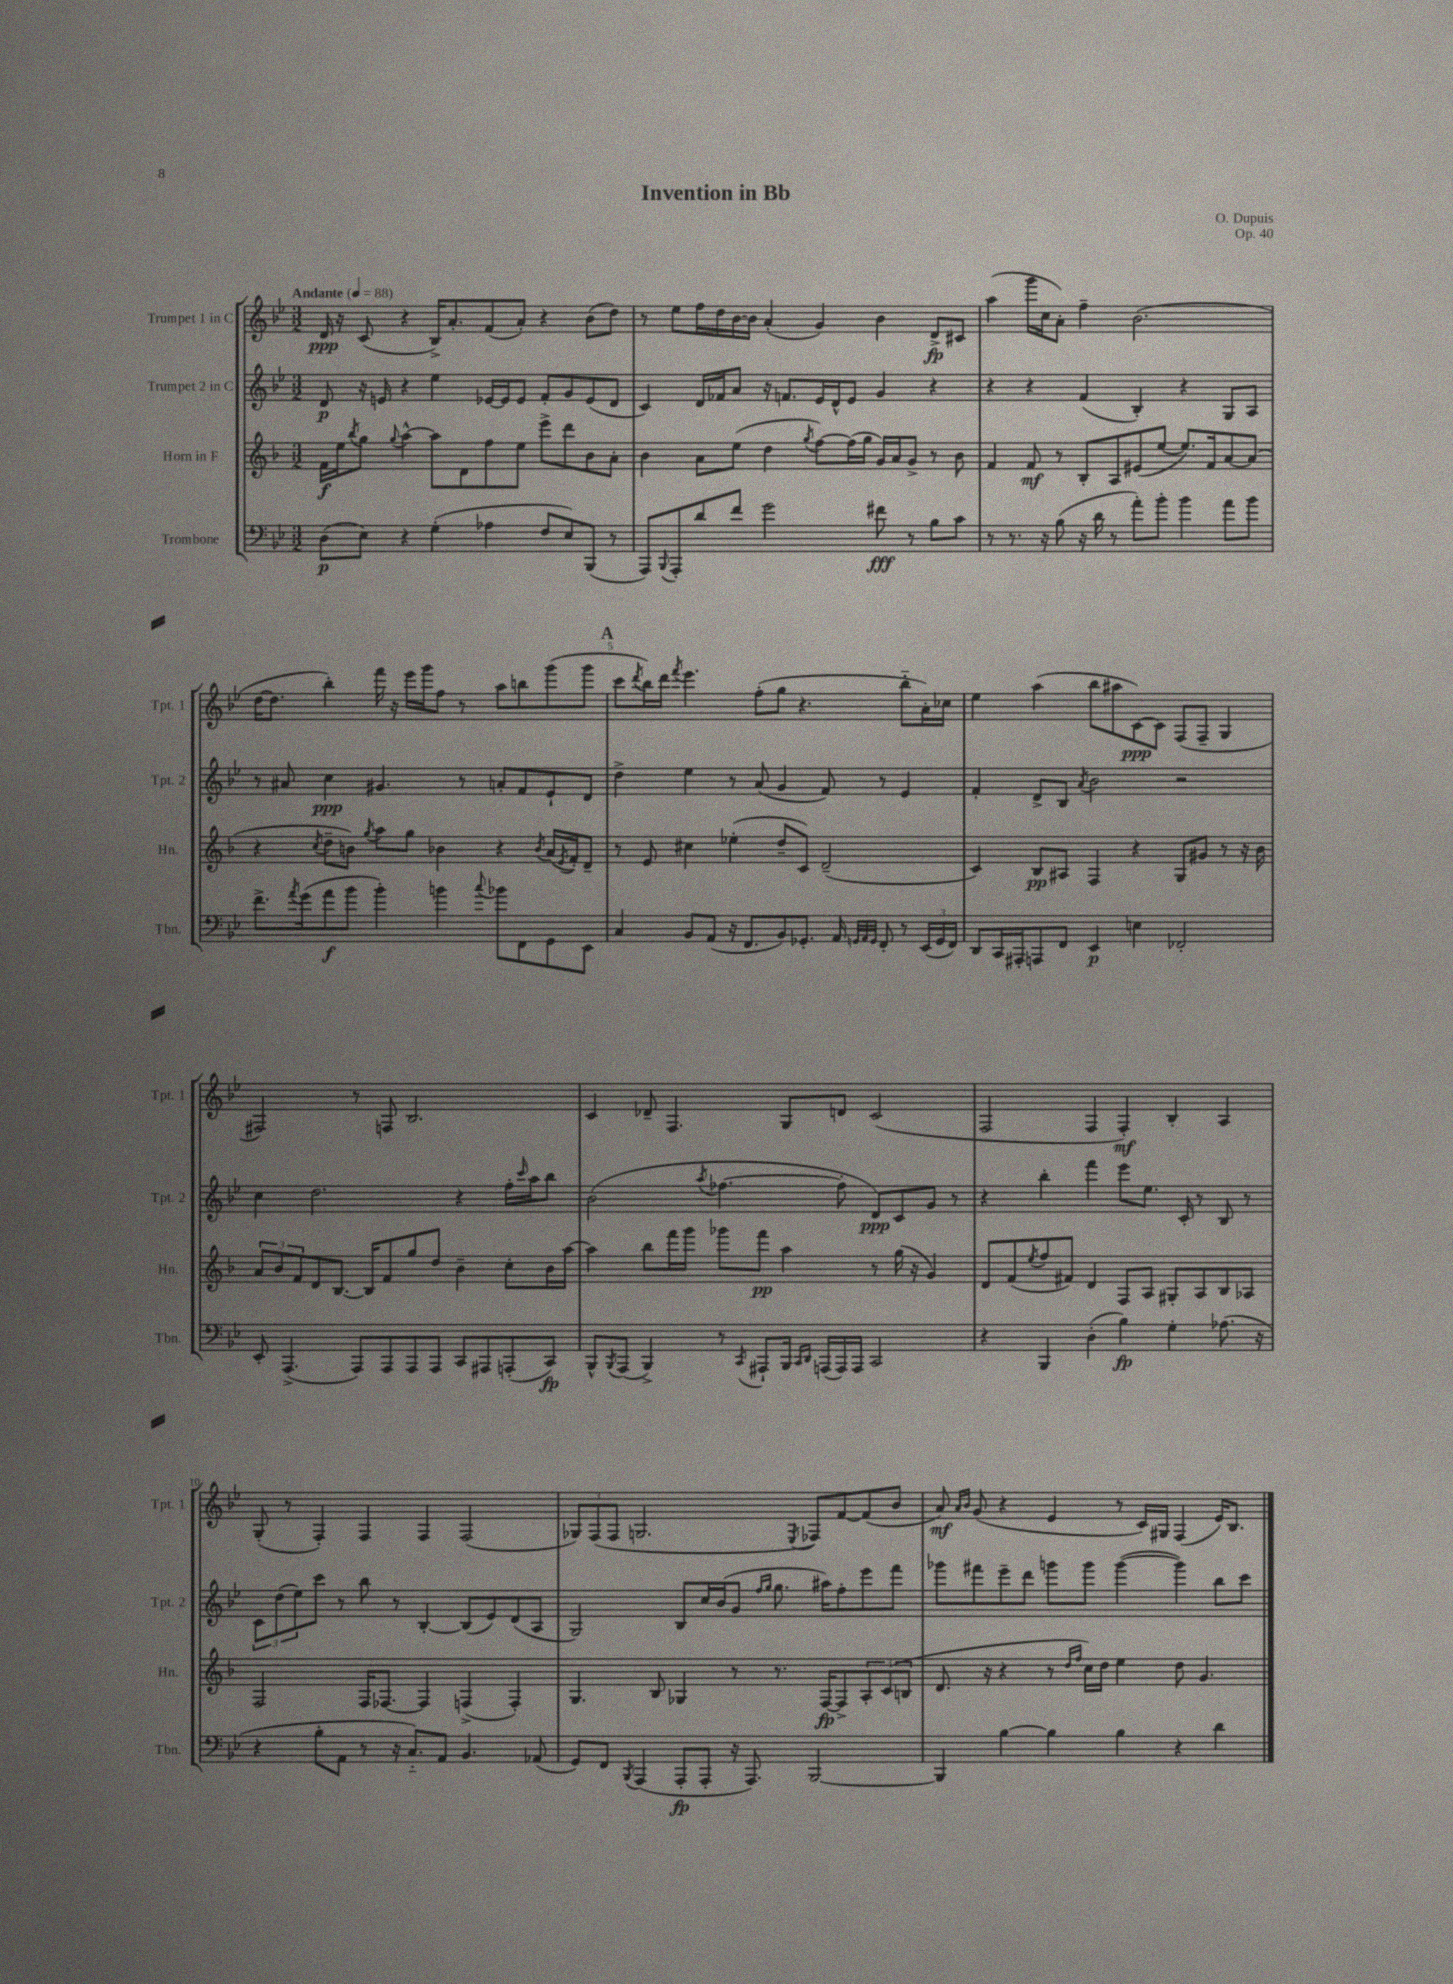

**kern	**kern	**kern	**kern
*staff4	*staff3	*staff2	*staff1
*clefF4	*clefG2	*clefG2	*clefG2
*k[b-e-]	*k[b-]	*k[b-e-]	*k[b-e-]
*M3/2	*M3/2	*M3/2	*M3/2
*MM88	*MM88	*MM88	*MM88
(8D	16f	8d	16d
.	16ee	.	16r
.	8qbb-	.	.
8E-)	8gg	16r	(8c
.	.	16e	.
.	8qqgg	.	.
4r	[4aa^^	4r	4r
(4G'	8aa]	4ee-	16B-^)
.	.	.	8.a'
.	8d	.	.
4A-	8ff	[16e-	(8f
.	.	16e-]	.
.	8ee	8e-	8a')
8F	8eee^	8f'	4r
8E-)	8ddd	8g	.
(8BBB-	8b-	(8e-	(8b-
8r	8a'	8d	8dd)
=	=	=	=
8AAA)	4b-	4c)	8r
8qqBBB-	.	.	.
8AAA'	.	.	8ee-
8d	8a	16d	16ff
.	.	16f-	16dd
8f	(8ee	8a	[16b-
.	.	.	16b-]
2g	4dd	16r	(4a'
.	.	8.f	.
.	8qgg	.	.
.	[8ff)	16e-	4g)
.	.	16d^^	.
.	(16ff]	8e-	.
.	16gg	.	.
8f#	16g)	4g	4b-
.	16a	.	.
8r	8g^	.	.
8B-	8r	4r	8d^
8c	8b-	.	8c#
=	=	=	=
8r	4f	4r	(4aa
8.r	.	.	.
.	8f	4r	16ggg
16r	.	.	16cc
(8B-	8r	.	8a')
16r	8B-'	(4f	4ff~
16d	.	.	.
8r	8A	.	.
8a')	(8e#	4B-')	(2.b-
8b-'	[8ee	.	.
4b-	8.ee])	4r	.
.	16f	.	.
8a	[8a	8G	.
8b-	(8a]	8A	.
=	=	=	=
8.f^	4r	8r	[16dd
.	.	.	8.dd]
.	.	8a#	.
8qa	.	.	.
(16g	.	.	.
.	8qcc	.	.
8a	8dd~	4cc	4bb-')
8b-	8b)	.	.
.	8qgg	.	.
4b-')	8aa	4.g#	16fff
.	.	.	16r
.	8gg	.	16eee-
.	.	.	16ggg
4b	4b-	.	8ff
.	.	8r	8r
8qqcc	.	.	.
8b-	4r	8a'	8aa
8FF	.	8f	8bb
.	8qb-	.	.
8GG	(16a	8e-`	(8ggg
.	8qe	.	.
.	16f')	.	.
8EE-	8d~	8d	8ggg
=	=	=	=
4C	8r	4dd^	8ccc
.	.	.	8qddd
.	8e	.	16bb-)
.	.	.	16ddd
.	.	.	8qfff
8BB-	4cc#	4ee-	4.eee-
(8AA	.	.	.
16r	(4ee-'	8r	.
8.FF	.	.	.
.	.	(8a	(8ff'
8BB-)	8dd~	4g	8gg
8.GG-'	8c)	.	4.r
.	(2d~	8f)	.
16AA	.	.	.
32qqGG	.	.	.
32qqAA	.	.	.
32qqGG	.	.	.
8FF'	.	8r	.
8r	.	4e-	8bb-'~
(24EE-	.	.	16a')
24GG	.	.	.
.	.	.	16cc-
24FF)	.	.	.
=	=	=	=
8DD	4c)	4f'	4ee-
16CC	.	.	.
16AAA#'	.	.	.
8AAA	8B-	8d^	(4aa
8FF	8A#	8B-	.
.	.	8qa	.
4EE-	4F	2b-	8bb-
.	.	.	8aa#
4E	4r	.	[8c)
.	.	.	8c]
2FF-'	8G	2r	(8F
.	8g#	.	8F~
.	8r	.	4G
.	16r	.	.
.	16b-	.	.
=	=	=	=
8EE-'	12a	4cc	2F#)
.	12b-	.	.
(4.AAA^	.	.	.
.	12f	.	.
.	8d	2.dd	.
.	[8.B-	.	.
8AAA)	.	.	8r
.	16B-]	.	.
8AAA	8f	.	8F
8AAA	8gg	.	2.B-
8AAA	8dd	.	.
8CC	4b-~	4r	.
8AAA#	.	.	.
(8AAA'	8cc'	16ff'	.
.	.	16qqccc	.
.	.	16aa	.
8CC)	16b-	8bb-	.
.	[16aa	.	.
=	=	=	=
8BBB-^^	4aa]	(2b-	4c
8qBBB-	.	.	.
(8AAA	.	.	.
4BBB-^)	8bb-	.	8d-~
.	16fff	.	4.F
.	16ggg	.	.
.	.	8qaa	.
8r	8ggg-	[4.ff-	.
8qCC	.	.	.
8AAA#`	8fff	.	.
16BBB-	4aa	.	8G
16qqCC	.	.	.
16qqDD	.	.	.
(16AAA	.	.	.
16AAA)	.	8ff-']	8d
16AAA	.	.	.
2CC	8r	8d)	(2c
.	(16gg	8c	.
.	16r	.	.
.	4g)	8g	.
.	.	8r	.
=	=	=	=
4r	8d	4r	2F
.	(8f	.	.
.	8qee	.	.
4BBB-	8ff	4bb-'	.
.	8f#)	.	.
(4D'	4d	4fff	4F
4B-)	8F	8eee-	4F')
.	8A	8.ee-	.
4G'	8G#'	.	4B-'
.	.	16c'	.
.	8A	8r	.
(8.A-	8B-	8B-	4A
.	8A-	8r	.
16r	.	.	.
=	=	=	=
4r	2F	12c	(8G'
.	.	(12dd	.
.	.	.	8r
.	.	12ee-)	.
8B-'	.	8ccc	4F')
8AA	.	8r	.
8r	16F	8bb-	4F
.	[8.F-	.	.
16r	.	8r	.
8.C'~)	.	.	.
.	4F-]	[4B-'	4F
8AA	.	.	.
4.BB-	(4F^	(8B-]	(2F
.	.	8e-)	.
.	4F')	(8d	.
(8AA-	.	8A	.
=	=	=	=
8GG)	4.G	2G)	12G-)
.	.	.	(12F
8FF	.	.	.
.	.	.	12F
8qBBB-	.	.	.
(4AAA	.	.	2.G
.	8B-	.	.
8AAA'	4G-	8B-	.
8AAA'	.	16cc	.
.	.	(16b-	.
16r	8r	8g	.
8.AAA)	.	.	.
.	.	16qqff	.
.	.	16qqgg	.
.	8.r	8.gg	.
.	.	.	8qE-
[2BBB-	.	.	8F-)
.	[16F	16aa#)	.
.	8F^]	8ff'	[8f
.	12A'	8eee-	(8f]
.	(12c	.	.
.	.	8fff	8b-
.	12B	.	.
=	=	=	=
4BBB-]	8.d	8ggg-	8a)
.	.	.	16qqa
.	.	.	16qqb-
.	.	8fff#	(8g
.	16r	.	.
[4B-	4r	8eee-~	4r
.	.	8ddd	.
4B-]	8r	8ggg	4e-
.	16qqdd	.	.
.	16qqff	.	.
.	16cc)	8ggg	.
.	16dd	.	.
4B-	4ee	([4ggg	8r
.	.	.	16c)
.	.	.	16G#
4r	8dd	4ggg])	(4F
.	4.g	.	.
4d	.	8bb-	16e-)
.	.	.	8.B-
.	.	8ccc	.
==	==	==	==
*-	*-	*-	*-
